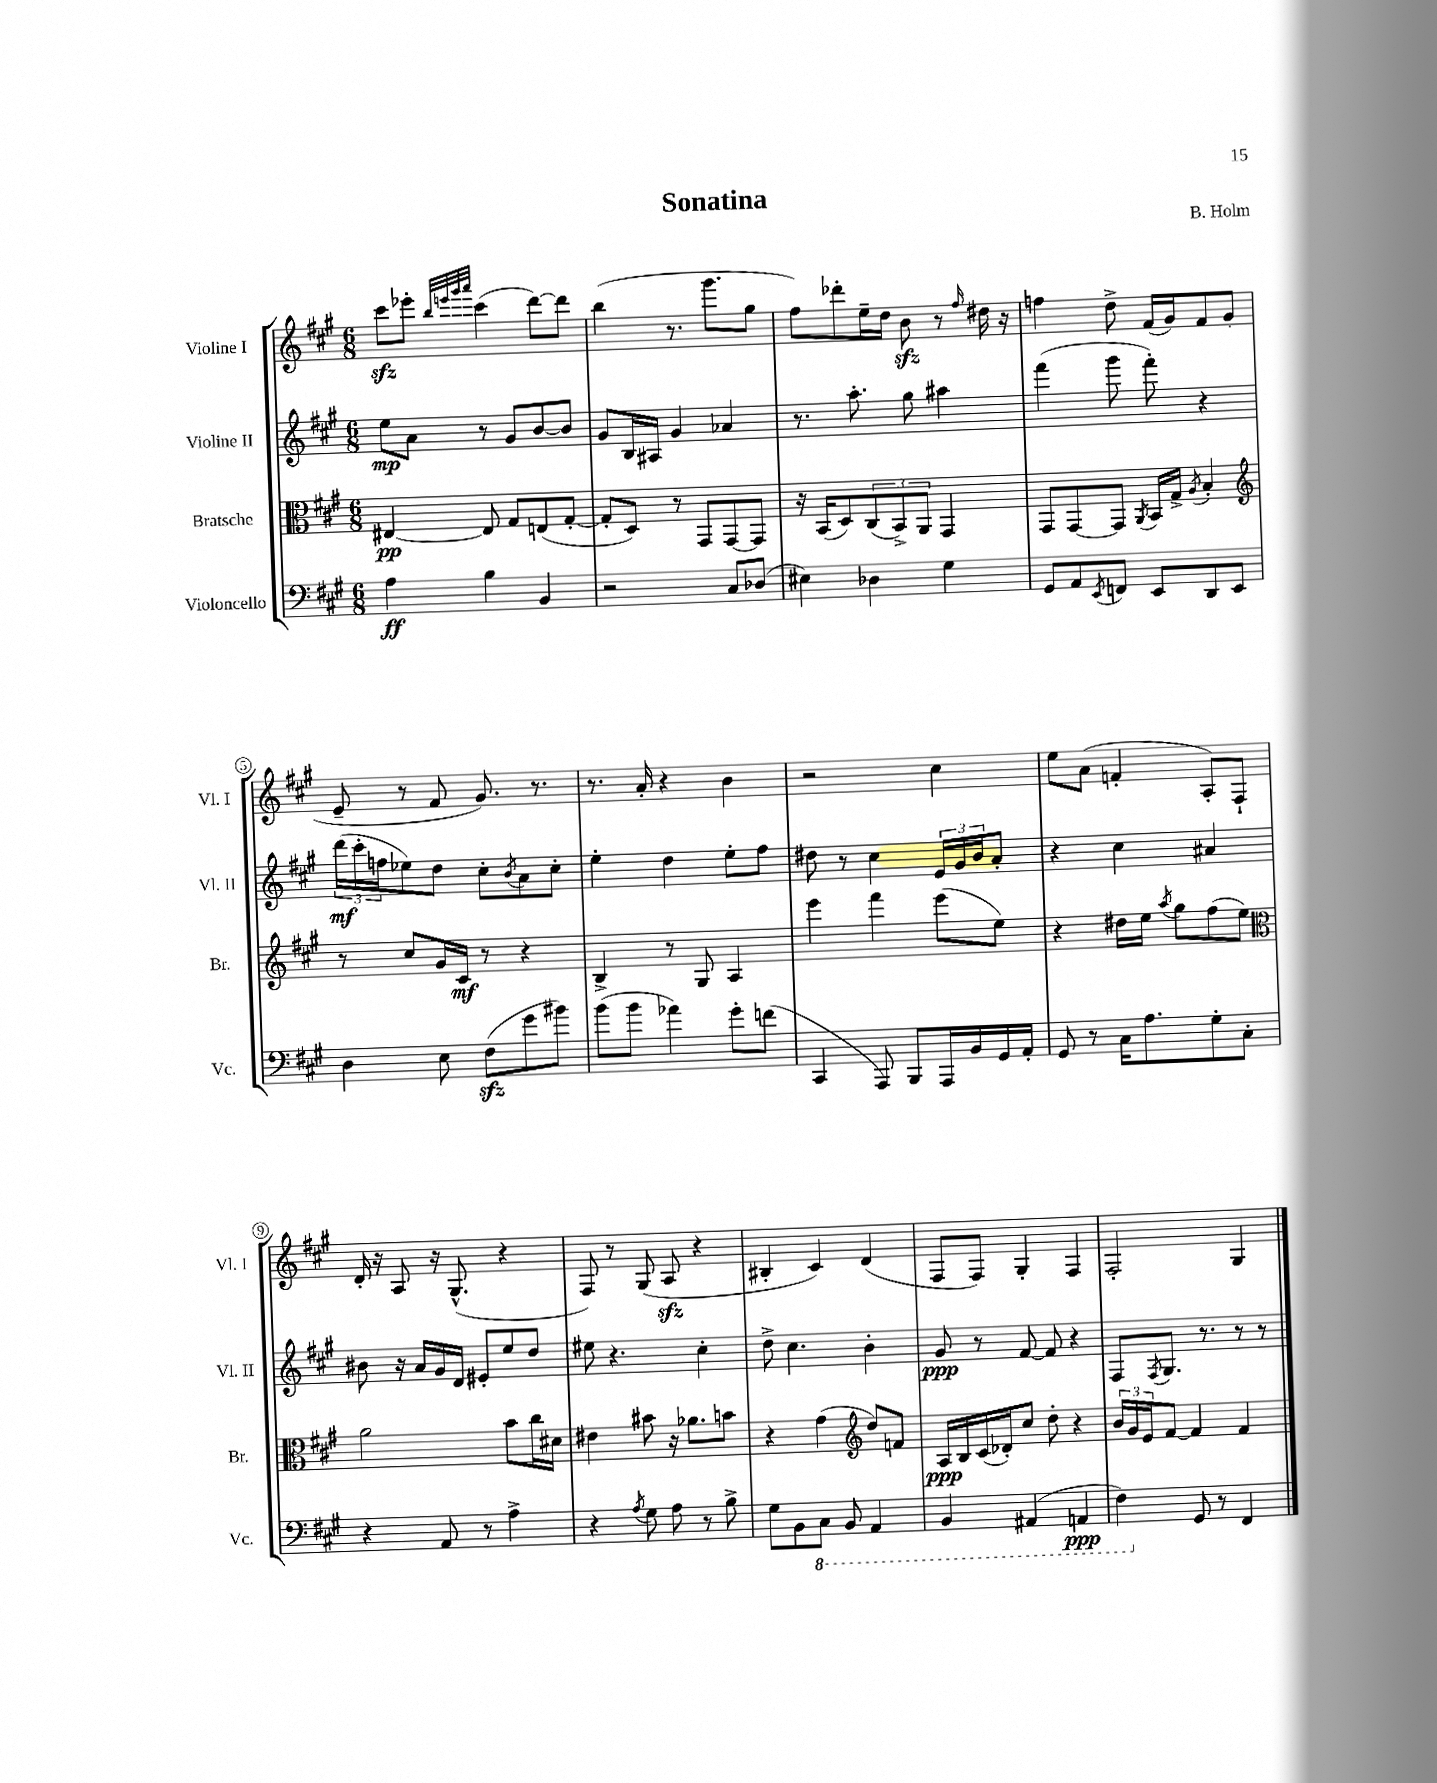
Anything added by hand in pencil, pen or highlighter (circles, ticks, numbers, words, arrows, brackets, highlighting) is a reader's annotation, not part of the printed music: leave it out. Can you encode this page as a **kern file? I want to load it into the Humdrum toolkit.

**kern	**kern	**kern	**kern
*staff4	*staff3	*staff2	*staff1
*clefF4	*clefC3	*clefG2	*clefG2
*k[f#c#g#]	*k[f#c#g#]	*k[f#c#g#]	*k[f#c#g#]
*M6/8	*M6/8	*M6/8	*M6/8
4A	[4E#	8ee	8ccc#
.	.	8a	8eee-'
.	.	.	32qqbb
.	.	.	32qqeee
.	.	.	32qqggg#
.	.	.	32qqaaa
4B	8E#]	8r	(4ccc#
.	8G#	8g#	.
4BB	(8E	[8b	[8ddd)
.	[8G#'	8b]	8ddd]
=	=	=	=
2r	8G#']	8g#	(4bb
.	8D)	16B	.
.	.	16A#	.
.	8r	4g#	8.r
.	8GG#	.	.
.	.	.	8.ggg#
8C#	[8GG#	4a-	.
(8D-	8GG#]	.	8gg#
=	=	=	=
4E#)	16r	8.r	8ff#)
.	(16BB	.	.
.	8D)	.	8ddd-'
.	.	8.aa'	.
4D-	(12C#	.	16ee~
.	.	.	16dd
.	12BB^)	.	.
.	.	8gg#	8b
.	12AA	.	.
4G#	4GG#	4aa#	8r
.	.	.	16qqff#
.	.	.	16dd#
.	.	.	16r
=	=	=	=
8GG#	8GG#	(4fff#	4ff
8AA	[8GG#	.	.
8qEE	.	.	.
8FF	8GG#]	8ggg#	8dd^
.	8qAA	.	.
8EE	16BB	8fff#')	(16f#
.	16G#^	.	16g#)
.	8qA	.	.
8DD	4B'	4r	8f#
8EE	.	.	(8g#
=	=	=	=
*	*clefG2	*	*
4D	8r	(24ddd	8e~
.	.	24ccc#'	.
.	.	24ff	.
.	8cc#	8ee-)	8r
8E	16g#	8dd	8f#
.	16c#	.	.
(8F#	8r	8cc#'	8.g#)
.	.	8qb	.
8g#	4r	8a	.
.	.	.	8.r
8b#)	.	8cc#'	.
=	=	=	=
(8b	4B^	4ee'	8.r
8b	.	.	.
.	.	.	16a'
4a-)	8r	4dd	4r
.	8G#	.	.
8g#'	4A	8ee'	4b
(8f	.	8ff#	.
=	=	=	=
4CC#	4eee	8dd#	2r
.	.	8r	.
8AAA)	4fff#	4cc#	.
8BBB	.	.	.
16AAA	(8eee	24e	4cc#
.	.	24g#	.
16BB	.	.	.
.	.	24b	.
16GG#	8ee)	8a'	.
16AA'	.	.	.
=	=	=	=
8GG#	4r	4r	8ee
8r	.	.	(8a
16C#	16dd#	4cc#	4f'
8.A	16ee	.	.
.	8qaa	.	.
.	8gg#	.	.
8G#'	(8ff#	4a#	8A')
8C#'	8ee)	.	8F#`
=	=	=	=
*	*clefC3	*	*
4r	2a	8b#	16d'
.	.	.	16r
.	.	16r	8A
.	.	16a	.
8AA	.	16g#	16r
.	.	16d	(8.G#^^
8r	.	8e#'	.
4A^	8b	8ee	4r
.	16cc#	8dd	.
.	16d#	.	.
=	=	=	=
4r	4e#	8ee#	8F#)
.	.	4.r	8r
8qA	.	.	.
8G#	8b#	.	(8G#
8A	16r	.	8A
.	8.a-	.	.
8r	.	4cc#'	4r
8B^	8b	.	.
=	=	=	=
8G#	4r	8dd^	4B#'
8BB	.	4.cc#	.
8CC#	(4g#	.	4c#)
8BBB	.	.	.
*	*clefG2	*	*
4AAA	8dd)	4b'	(4d
.	8f	.	.
=	=	=	=
4BBB	16A	8g#	8F#
.	16B	.	.
.	(16c#	8r	8F#)
.	16d-')	.	.
(4AAA#	8cc#	[8f#	4G#'
.	8dd'	8f#]	.
4AAA	4r	4r	4F#
=	=	=	=
4FF#)	24b	8F#	2F#'
.	24g#	.	.
.	24e	.	.
.	.	8qF#	.
.	[8f#	8.G#	.
8GG#	4f#]	.	.
.	.	8.r	.
8r	.	.	.
4FF#	4f#	8r	4G#
.	.	8r	.
==	==	==	==
*-	*-	*-	*-
